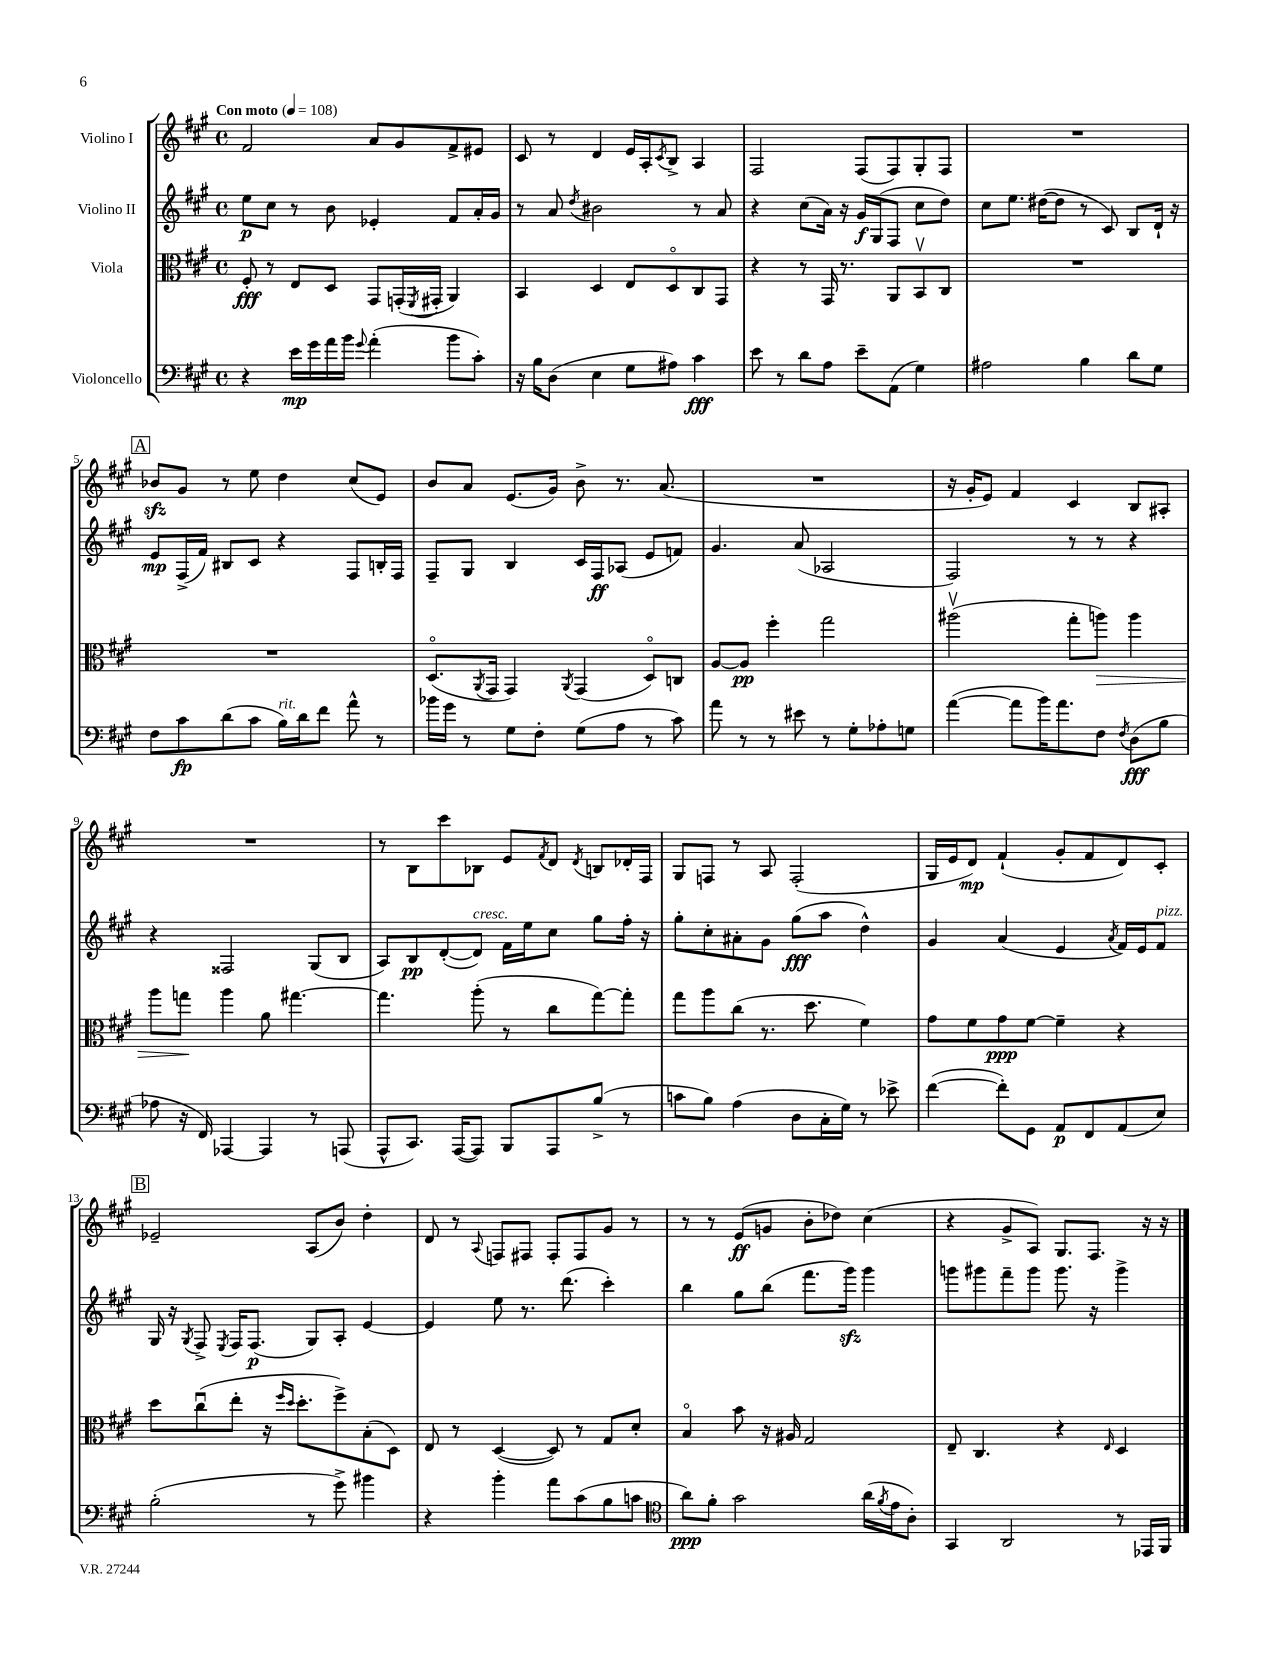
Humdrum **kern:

**kern	**dynam	**kern	**dynam	**kern	**dynam	**kern	**dynam
*part4	*part4	*part3	*part3	*part2	*part2	*part1	*part1
*staff4	*staff4	*staff3	*staff3	*staff2	*staff2	*staff1	*staff1
*I"Violoncello	*	*I"Viola	*	*I"Violino II	*	*I"Violino I	*
*clefF4	*	*clefC3	*	*clefG2	*	*clefG2	*
*k[f#c#g#]	*	*k[f#c#g#]	*	*k[f#c#g#]	*	*k[f#c#g#]	*
*M4/4	*	*M4/4	*	*M4/4	*	*M4/4	*
*met(c)	*	*met(c)	*	*met(c)	*	*met(c)	*
*MM108	*	*MM108	*	*MM108	*	*MM108	*
=1	=1	=1	=1	=1	=1	=1	=1
!	!	!	!	!	!	!LO:TX:a:B:t=Con moto	!
4r	.	8F#'/	fff	8ee\L	p	2f#/	.
.	.	8r	.	8cc#\J	.	.	.
16e\LL	mp	8E/L	.	8r	.	.	.
16g#\	.	.	.	.	.	.	.
16a\	.	8D/J	.	8b\	.	.	.
16b\JJ	.	.	.	.	.	.	.
8qqg#/	.	.	.	.	.	.	.
(4a'\	.	8GG#/L	.	4e-X'/	.	8a/L	.
.	.	(16GGn'/L	.	.	.	8g#/	.
.	.	8qFF#/	.	.	.	.	.
.	.	16GG#X'/JJ	.	.	.	.	.
8b\L	.	4AA/)	.	8f#/L	.	8f#^/	.
8c#'\J)	.	.	.	16a'/L	.	8e#X/J	.
.	.	.	.	16g#/JJ	.	.	.
=2	=2	=2	=2	=2	=2	=2	=2
16r	.	4BB/	.	8r	.	8c#/	.
16B\KL	.	.	.	.	.	.	.
(8D\J	.	.	.	8a/	.	8r	.
.	.	.	.	8qdd/	.	.	.
4E\	.	4D/	.	2b#X\	.	4d/	.
8G#\L	.	8E/L	.	.	.	16e/LL	.
.	.	.	.	.	.	16A'/J	.
.	.	.	.	.	.	8qc#/	.
8A#X\J)	.	8D/	.	.	.	8B^/J	.
4c#\	fff	8C#/	.	8r	.	4A/	.
.	.	8GG#/J	.	8a/	.	.	.
=3	=3	=3	=3	=3	=3	=3	=3
8e\	.	4r	.	4r	.	2F#/	.
8r	.	.	.	.	.	.	.
8d\L	.	8r	.	(8cc#\L	.	.	.
8A\J	.	16GG#/	.	16a\Jk)	.	.	.
.	.	8.r	.	16r	.	.	.
8e~\L	.	.	.	16g#/LL	f	(8F#/L	.
.	.	.	.	(16G#/J	.	.	.
(8AA\J	.	8AA/L	.	8F#/J	.	8F#/)	.
4G#\)	.	8BBv/	.	8cc#\L	.	8G#'/	.
.	.	8C#/J	.	8dd\J)	.	8F#/J	.
=4	=4	=4	=4	=4	=4	=4	=4
2A#X\	.	1r	.	8cc#\L	.	1r	.
.	.	.	.	8.ee\J	.	.	.
.	.	.	.	([16dd#X\KL	.	.	.
.	.	.	.	8dd#\J]	.	.	.
4B\	.	.	.	8r	.	.	.
.	.	.	.	8c#/)	.	.	.
8d\L	.	.	.	8B/L	.	.	.
8G#\J	.	.	.	16d`/Jk	.	.	.
.	.	.	.	16r	.	.	.
!!LO:LB:g=z
!!LO:REH:place=s1:t=A
=5	=5	=5	=5	=5	=5	=5	=5
8F#\L	.	1r	.	8e/L	mp	8b-Xzz/L	.
8c#\	fp	.	.	(16F#^/L	.	8g#/J	.
.	.	.	.	16f#/JJ)	.	.	.
(8d\	.	.	.	8B#X/L	.	8r	.
8c#\J	.	.	.	8c#/J	.	8ee\	.
!LO:TX:a:i:t=rit.	!	!	!	!	!	!	!
16B\LL)	.	.	.	4r	.	4dd\	.
16d\J	.	.	.	.	.	.	.
8f#\J	.	.	.	.	.	.	.
8a^^\	.	.	.	8F#/L	.	(8cc#/L	.
8r	.	.	.	16Bn'/L	.	8e/J)	.
.	.	.	.	16F#/JJ	.	.	.
=6	=6	=6	=6	=6	=6	=6	=6
16b-X\LL	.	(8.D/L	.	8F#~/L	.	8b/L	.
16g#\JJ	.	.	.	.	.	.	.
8r	.	.	.	8G#/J	.	8a/J	.
.	.	8qAA/	.	.	.	.	.
.	.	16GG#/Jk	.	.	.	.	.
8G#\L	.	4GG#/)	.	4B/	.	(8.e/L	.
8F#'\J	.	.	.	.	.	.	.
.	.	.	.	.	.	16g#/Jk)	.
.	.	8qAA/	.	.	.	.	.
(8G#\L	.	(4GG#/	.	16c#/LL	.	8b^\	.
.	.	.	.	16F#/J	ff	.	.
8A\J	.	.	.	(8A-X/J	.	8.r	.
8r	.	8D/L)	.	8e/L	.	.	.
.	.	.	.	.	.	(8.a/	.
8c#\)	.	8Cn/J	.	8fn/J)	.	.	.
=7	=7	=7	=7	=7	=7	=7	=7
8a\	.	[8A/L	.	4.g#/	.	1r	.
8r	.	8A/J]	pp	.	.	.	.
8r	.	4ff#'\	.	.	.	.	.
8e#X\	.	.	.	(8a/	.	.	.
8r	.	2gg#\	.	2A-X/	.	.	.
8G#'\L	.	.	.	.	.	.	.
8A-X'\	.	.	.	.	.	.	.
8Gn\J	.	.	.	.	.	.	.
=8	=8	=8	=8	=8	=8	=8	=8
([4a\	.	(2aa#Xv\	.	2F#/)	.	16r	.
.	.	.	.	.	.	16g#'/KL	.
.	.	.	.	.	.	8e/J)	.
8a\L]	.	.	.	.	.	4f#/	.
16b\K)	.	.	.	.	.	.	.
8.a\	.	.	.	.	.	.	.
.	.	8gg#'\L	.	8r	.	4c#/	.
!	!	!	!LO:HP:b	!	!	!	!
8F#\J	.	8aan\J)	>	8r	.	.	.
8qF#/	.	.	.	.	.	.	.
(8D\L	fff	4aa\	.	4r	.	8B/L	.
8B\J	.	.	.	.	.	8A#X'/J	.
!!LO:LB:g=z
=9	=9	=9	=9	=9	=9	=9	=9
8A-X\	.	8aa\L	.	4r	.	1r	.
16r	.	8ggn\J	.	.	.	.	.
16FF#/)	.	.	.	.	.	.	.
[4AAA-X/	.	4aa\	]	2F##X/	.	.	.
4AAA-/]	.	8a\	.	.	.	.	.
.	.	[4.gg#X\	.	.	.	.	.
8r	.	.	.	(8G#/L	.	.	.
(8AAAn/	.	.	.	8B/J	.	.	.
=10	=10	=10	=10	=10	=10	=10	=10
8AAA^^/L	.	4.gg#\]	.	8A/L)	.	8r	.
8.CC#/J)	.	.	.	8B/	pp	8B\L	.
.	.	.	.	([8d'/	.	8ccc#\	.
([16AAA/KL	.	.	.	.	.	.	.
!	!	!	!	!LO:TX:a:i:t=cresc.	!	!	!
8AAA/J])	.	(8aa'\	.	8d/J])	.	8B-X\J	.
8BBB/L	.	8r	.	16f#\LL	.	8e/L	.
.	.	.	.	16ee\J	.	.	.
.	.	.	.	.	.	8qf#/	.
8AAA/	.	8cc#\L	.	8cc#\J	.	8d/J	.
.	.	.	.	.	.	8qd/	.
(8B^/J	.	[8gg#\)	.	8gg#\L	.	8Bn/L	.
8r	.	8gg#'\J]	.	16ff#'\Jk	.	16d-X'/L	.
.	.	.	.	16r	.	16F#/JJ	.
=11	=11	=11	=11	=11	=11	=11	=11
8cn\L	.	8gg#\L	.	8gg#'\L	.	8G#/L	.
8B\J)	.	8aa\	.	8cc#'\	.	8Fn/J	.
(4A\	.	(8cc#\J	.	8a#X'\	.	8r	.
.	.	8.r	.	8g#\J	.	8A/	.
8D\L	.	.	.	(8gg#\L	fff	(2F'/	.
.	.	8.dd\	.	.	.	.	.
16C#'\L	.	.	.	8aa\J	.	.	.
16G#\JJ)	.	.	.	.	.	.	.
8r	.	4f#\)	.	4dd^^\)	.	.	.
8e-X^\	.	.	.	.	.	.	.
=12	=12	=12	=12	=12	=12	=12	=12
([4f#\	.	8g#\L	.	4g#/	.	16G#/LL	.
.	.	.	.	.	.	16e/J	.
.	.	8f#\	.	.	.	8d/J)	mp
8f#'\L])	.	8g#\	ppp	(4a/	.	(4f#`/	.
8GG#\J	.	[8f#\J	.	.	.	.	.
8AA/L	p	4f#~\]	.	4e/	.	8g#'/L	.
8FF#/	.	.	.	.	.	8f#/	.
.	.	.	.	8qa/	.	.	.
(8AA/	.	4r	.	16f#/LL)	.	8d/)	.
.	.	.	.	16e/J	.	.	.
!	!	!	!	!LO:TX:a:i:t=pizz.	!	!	!
8E/J)	.	.	.	8f#/J	.	8c#'/J	.
!!LO:LB:g=z
!!LO:REH:place=s1:t=B
=13	=13	=13	=13	=13	=13	=13	=13
(2B'\	.	8dd\L	.	16G#/	.	2e-X~/	.
.	.	.	.	16r	.	.	.
.	.	.	.	8qG#/	.	.	.
.	.	(8cc#u\	.	8F#^/	.	.	.
.	.	.	.	8qE/	.	.	.
.	.	8ee'\J	.	16F#/KL	.	.	.
.	.	.	.	(8.F#/J	p	.	.
.	.	16r	.	.	.	.	.
.	.	16qqff#/LL	.	.	.	.	.
.	.	16qqdd/JJ	.	.	.	.	.
.	.	8.dd'\L	.	.	.	.	.
8r	.	.	.	8G#/L)	.	(8A/L	.
8g#^\)	.	8ff#^\)	.	8A'/J	.	8b/J)	.
4b#X\	.	(8B'\	.	[4e/	.	4dd'\	.
.	.	8D\J)	.	.	.	.	.
=14	=14	=14	=14	=14	=14	=14	=14
4r	.	8E/	.	4e/]	.	8d/	.
.	.	8r	.	.	.	8r	.
.	.	.	.	.	.	8qqA/	.
4b'\	.	([4D/	.	8ee\	.	8Fn/L	.
.	.	.	.	8.r	.	8F#X/J	.
8a\L	.	8D/])	.	.	.	8F#'/L	.
.	.	.	.	(8.ddd\	.	.	.
(8c#\	.	8r	.	.	.	8F#/	.
8B\	.	8G#/L	.	4ccc#'\)	.	8g#/J	.
8cn\J	.	8d'/J	.	.	.	8r	.
=15	=15	=15	=15	=15	=15	=15	=15
*clefC4	*	*	*	*	*	*	*
8a\L)	ppp	4B/	.	4bb\	.	8r	.
8f#'\J	.	.	.	.	.	8r	.
2g#\	.	8b\	.	8gg#\L	.	(8e/L	ff
.	.	16r	.	(8bb\J	.	8gn/J	.
.	.	16A#X/	.	.	.	.	.
.	.	2G#/	.	8.fff#\L	.	8b'\L	.
.	.	.	.	.	.	8dd-X\J)	.
.	.	.	.	16ggg#zz\Jk)	.	.	.
(16a\LL	.	.	.	4ggg#\	.	(4cc#\	.
8qf#/	.	.	.	.	.	.	.
16e\J	.	.	.	.	.	.	.
8A'\J)	.	.	.	.	.	.	.
=16	=16	=16	=16	=16	=16	=16	=16
4GG#/	.	8E~/	.	8gggn\L	.	4r	.
.	.	4.C#/	.	8ggg#X\	.	.	.
2AA/	.	.	.	8fff#~\	.	8g#^/L	.
.	.	.	.	8ggg#\J	.	8A/J)	.
.	.	4r	.	8.ggg#\	.	8.G#/L	.
.	.	.	.	16r	.	8.F#/J	.
.	.	16qqE/	.	.	.	.	.
8r	.	4D/	.	4ggg#^\	.	.	.
16EE-X/LL	.	.	.	.	.	16r	.
16FF#/JJ	.	.	.	.	.	16r	.
==	==	==	==	==	==	==	==
*-	*-	*-	*-	*-	*-	*-	*-
